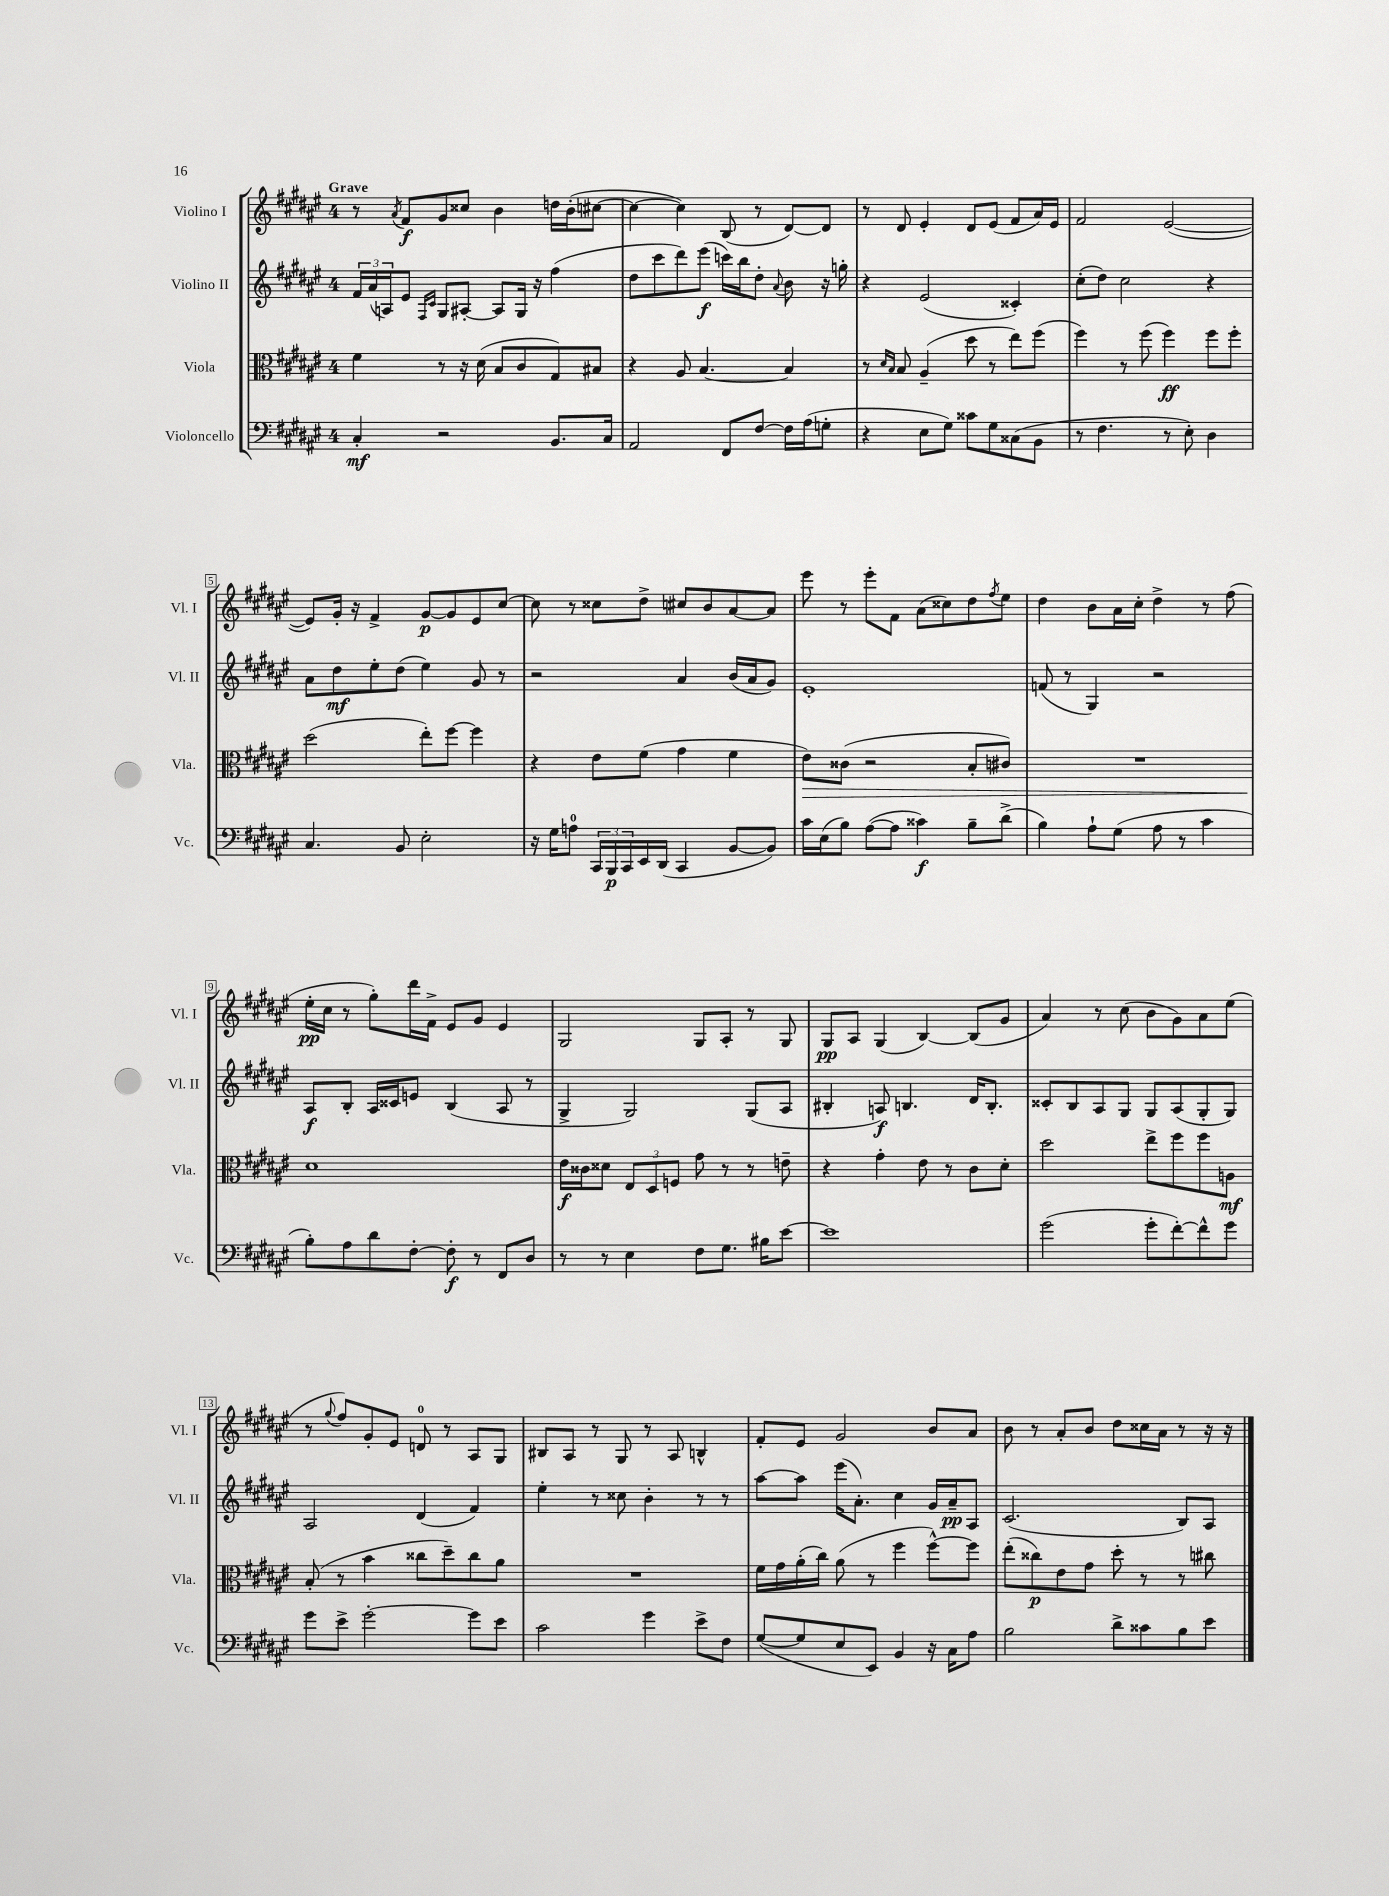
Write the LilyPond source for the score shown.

<<
\new StaffGroup <<
\new Staff = "s0" \with { instrumentName = "Violino I" shortInstrumentName = "Vl. I" } {
    \clef treble \key fis \major \once \override Staff.TimeSignature.style = #'single-digit \time 4/4 \tempo "Grave"
    r8 \acciaccatura { ais'8 } fis'8\f gis'8 cisis''8 b'4 d''16 b'16-.( cis''8~ |
    cis''4~ cis''4) b8( r8 dis'8~) dis'8 |
    r8 dis'8 eis'4-. dis'8 eis'8( fis'8 ais'16) eis'16 |
    fis'2 eis'2~( |
    eis'8) gis'16-. r16 fis'4-> gis'8~\p gis'8 eis'8 cis''8~ |
    cis''8 r8 cisis''8 dis''8-> cis''8 b'8 ais'8~ ais'8 |
    eis'''8 r8 eis'''8-. fis'8 ais'8( cisis''8) dis''8 \acciaccatura { fis''8 } eis''8 |
    dis''4 b'8 ais'16 cis''16-. dis''4-> r8 fis''8( |
    eis''16-.\pp cis''16 r8 gis''8-.) dis'''16 fis'16-> eis'8 gis'8 eis'4 |
    gis2 gis8 ais8-. r8 gis8 |
    gis8\pp ais8 gis4( b4~) b8( gis'8 |
    ais'4) r8 cis''8( b'8 gis'8) ais'8 eis''8( |
    r8 \appoggiatura { gis''8 } fis''8) gis'8-. eis'8 d'8-0 r8 ais8 gis8 |
    bis8 ais8 r8 gis8 r8 ais8 b4-^ |
    fis'8-. eis'8 gis'2 b'8 ais'8 |
    b'8 r8 ais'8-. b'8 dis''8 cisis''16 ais'16 r8 r16 r16 \bar "|." |
}
\new Staff = "s1" \with { instrumentName = "Violino II" shortInstrumentName = "Vl. II" } {
    \clef treble \key fis \major \once \override Staff.TimeSignature.style = #'single-digit \time 4/4
    \tuplet 3/2 { fis'16 ais'16( a16) } eis'8 \grace { fis16 cis'16 } gis8 ais8~-. ais8 gis16 r16 fis''4( |
    dis''8 cis'''8 dis'''8) eis'''8\f( c'''16) b''16 dis''8-. \appoggiatura { ais'8 } b'8 r16 g''16-. |
    r4 eis'2( cisis'4-.) |
    cis''8-.( dis''8) cis''2 r4 |
    ais'8 dis''8\mf eis''8-. dis''8( eis''4) gis'8 r8 |
    r2 ais'4 b'16( ais'16 gis'8) |
    eis'1-. |
    f'8( r8 gis4) r2 |
    ais8\f b8-. ais16 cisis'16 e'8 b4( ais8 r8 |
    gis4-> gis2) gis8( ais8 |
    bis4-. a8\f) b4. dis'16 b8.-. |
    cisis'8-. b8 ais8 gis8 gis8 ais8( gis8-. gis8) |
    ais2 dis'4( fis'4) |
    eis''4-. r8 cisis''8 b'4-. r8 r8 |
    ais''8~ ais''8 eis'''16( ais'8.-.) cis''4 gis'16 ais'16--\pp ais8 |
    cis'2.( b8) ais8 \bar "|." |
}
\new Staff = "s2" \with { instrumentName = "Viola" shortInstrumentName = "Vla." } {
    \clef alto \key fis \major \once \override Staff.TimeSignature.style = #'single-digit \time 4/4
    fis'4 r8 r16 dis'16( b8 cis'8 gis8) bis8 |
    r4 ais8 b4.~ b4 |
    r8 \grace { dis'16 b16 } b8 ais4--( dis''8 r8 eis''8) fis''8( |
    fis''4) r8 fis''8( fis''4\ff) fis''8 fis''8-. |
    dis''2( eis''8-.) fis''8~ fis''4 |
    r4 eis'8 fis'8( gis'4 fis'4 |
    eis'8\>) cisis'8( r2 b8-. cis'8) |
    R1 |
    dis'1\! |
    eis'16\f cisis'16 disis'8 \tuplet 3/2 { eis8 dis8 f8 } gis'8 r8 r8 e'8-- |
    r4 gis'4-. eis'8 r8 cis'8 dis'8-. |
    dis''2 eis''8-> fis''8 fis''8 a8\mf |
    b8-.( r8 b'4 cisis''8 dis''8--) cisis''8 ais'8 |
    R1 |
    fis'16 gis'16 ais'16-.( cis''16) ais'8( r8 fis''4 fis''8~-^) fis''8 |
    eis''8-.( cisis''8\p) eis'8 gis'8 dis''8-. r8 r8 cis''8 \bar "|." |
}
\new Staff = "s3" \with { instrumentName = "Violoncello" shortInstrumentName = "Vc." } {
    \clef bass \key fis \major \once \override Staff.TimeSignature.style = #'single-digit \time 4/4
    cis4-.\mf r2 b,8. cis16 |
    ais,2 fis,8 fis8~ fis16 ais16( g8-. |
    r4 eis8 gis8) cisis'8 gis8 cisis8( b,8 |
    r8 fis4. r8 eis8-.) dis4 |
    cis4. b,8 eis2-. |
    r16 gis16 a8-0 \tuplet 3/2 { cis,16 b,,16\p cis,16 } eis,16 dis,16( cis,4 b,8~ b,8) |
    cis'16 eis16( b8) ais8~( ais8 cisis'4\f) b8-- dis'8->( |
    b4) ais8-! gis8( ais8 r8 cis'4 |
    b8-.) ais8 dis'8 fis8~-. fis8-.\f r8 fis,8 dis8 |
    r8 r8 eis4 fis8 gis8. bis16 eis'8~ |
    eis'1 |
    gis'2( gis'8-. fis'8~-.) fis'8-^ gis'8 |
    gis'8 eis'8-> gis'2~-. gis'8 eis'8 |
    cis'2 gis'4 eis'8-> fis8 |
    gis8~( gis8 eis8 eis,8) b,4 r16 cis16 ais8 |
    b2 dis'8-> cisis'8 b8 eis'8 \bar "|." |
}
>>
>>
\layout { \context { \Score \override BarNumber.stencil = #(make-stencil-boxer 0.1 0.3 ly:text-interface::print) } }
